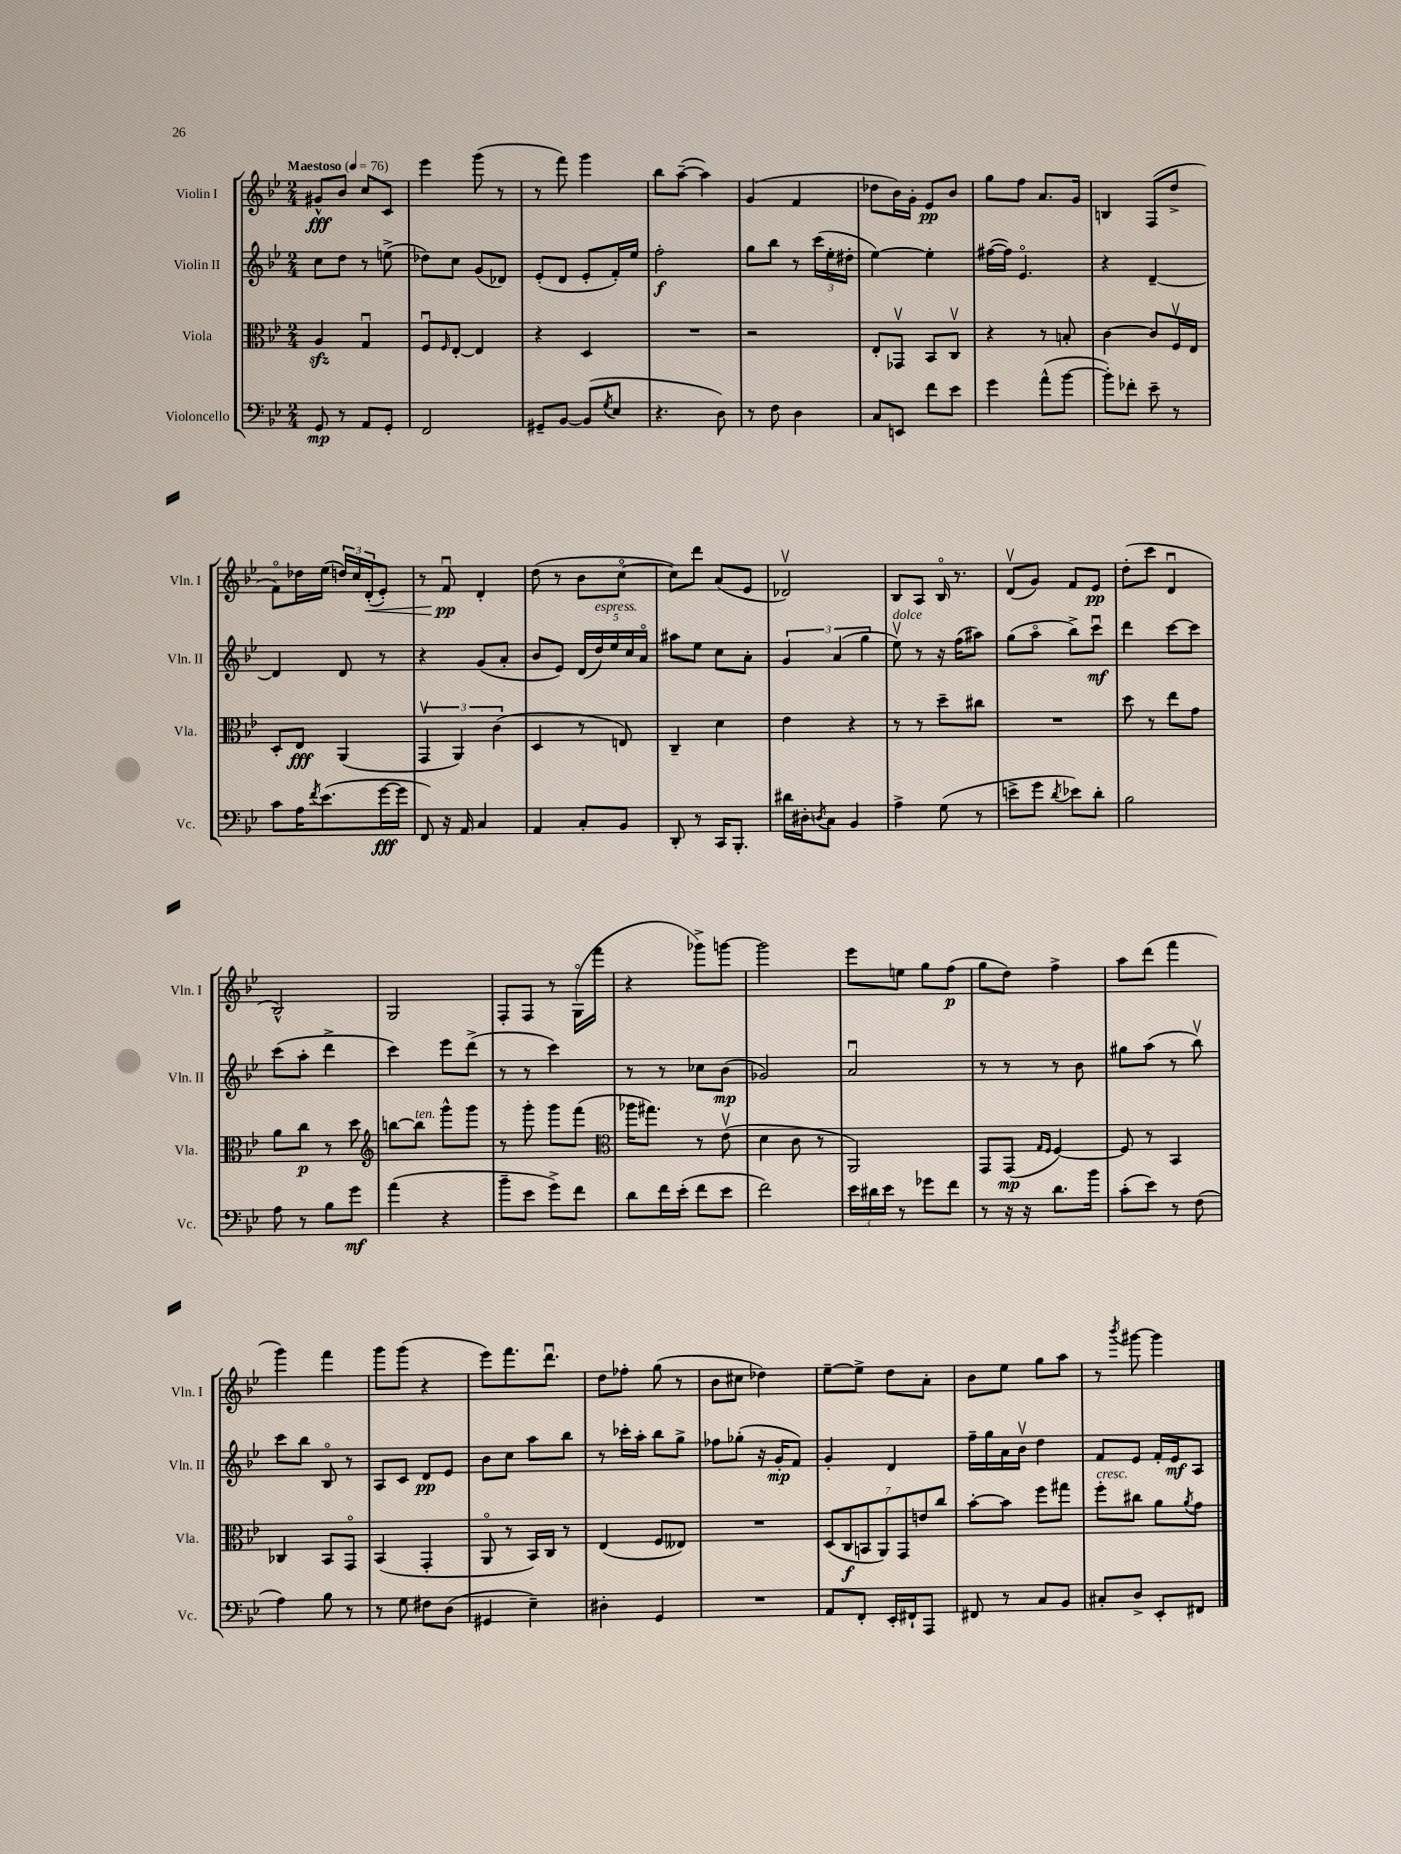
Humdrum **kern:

**kern	**kern	**kern	**kern
*staff4	*staff3	*staff2	*staff1
*clefF4	*clefC3	*clefG2	*clefG2
*k[b-e-]	*k[b-e-]	*k[b-e-]	*k[b-e-]
*M2/4	*M2/4	*M2/4	*M2/4
*MM76	*MM76	*MM76	*MM76
8GG	4A	8cc	8g#^^
8r	.	8dd	8b-
8AA	4Gu	8r	8cc
8GG'	.	(8ee^	8c
=	=	=	=
2FF	8Fu	8dd-)	4eee-
.	16qqF	.	.
.	[8E-'	8cc	.
.	4E-]	(8g	(8ggg
.	.	8d-)	8r
=	=	=	=
8GG#~	4r	(8e-'	8r
[8BB-	.	8d	8fff)
(8BB-]	4D	8e-'	4ggg
8qG	.	.	.
8E-	.	16f')	.
.	.	16ee-	.
=	=	=	=
4.r	2r	2ff'	8bb-
.	.	.	([8aa~
.	.	.	4aa])
8D)	.	.	.
=	=	=	=
8r	2r	8gg	(4g
8F	.	8bb-	.
4D	.	8r	4f
.	.	(24ccc	.
.	.	24ee-'	.
.	.	24dd#'	.
=	=	=	=
8C	8E-'	[4ee-)	8dd-
8EE	8GG-v	.	16b-)
.	.	.	16g'
8f	8BB-	4ee-']	8e-
8e-	8Cv	.	8b-
=	=	=	=
4g	4r	([16ff#	8gg
.	.	16ff#])	.
.	.	4.e-o	8ff
(8a^^	8r	.	8.a
[8b-	8B'	.	.
.	.	.	16g
=	=	=	=
8b-'])	[4c	4r	4B
8f-'	.	.	.
8e-~	8c]	[4d~	(8F
8r	16Fv	.	8dd^
.	16E-	.	.
=	=	=	=
8c	8D'	4d]	8fo)
16A	8E-	.	16dd-
8qf	.	.	.
(8.e-	.	.	(16ee-
.	(4AA	8d	24dd)
.	.	.	24cc
.	.	.	(24d'
[16g	.	8r	8e-')
16g]	.	.	.
=	=	=	=
8FF)	6GGv	4r	8r
16r	.	.	8fu
.	6AA)	.	.
16AA	.	.	.
4C	.	(8g	4d'
.	(6c	.	.
.	.	8a'	.
=	=	=	=
4AA	4D	8b-	(8dd
.	.	8e-)	8r
8C'	8r	(20d	8b-
.	.	20dd)	.
.	.	20ee-	.
8BB-	8E)	.	[8cco
.	.	20cc	.
.	.	20ao	.
=	=	=	=
8DD'	4C~	8aa#	8cc])
8r	.	8ee-	8ddd
16CC	4d	8cc	(8a
8.BBB-'	.	.	.
.	.	8a'	8e-
=	=	=	=
16d#	4e-	6g	2d-v)
16D#'	.	.	.
8qD	.	.	.
8C	.	.	.
.	.	(6a	.
4BB-	4r	.	.
.	.	6gg	.
=	=	=	=
4A^	8r	8ee-v)	8B-
.	8r	8r	8A
(8G	8dd~	16r	16B-o
.	.	(16ff	8.r
8r	8cc#	8aa#)	.
=	=	=	=
8e^	2r	(8gg	(8dv
8g	.	8aao	8g)
8qd	.	.	.
8e-)	.	8bb-^)	8f
8d'	.	8cccu	8e-
=	=	=	=
2B-	8dd	4ddd	(8dd'
.	8r	.	8ccc
.	8ee-	[8ccc	4du
.	8g	8ccc]	.
=	=	=	=
8A	8a	(8ccc	2B-^^)
8r	8cc	8aa'	.
8B-	8r	4ddd^	.
8g	8dd	.	.
=	=	=	=
*	*clefG2	*	*
(4a	[8bb	4ccc)	2G
.	8bb]	.	.
4r	8ggg^^	8eee-	.
.	8ggg	(8ddd^	.
=	=	=	=
8b-~	8r	8r	8F'
8e-	8ggg'	8r	8F
8g^)	8ggg	4ccc)	8r
8f	(8fff	.	(16Go
.	.	.	16fff
=	=	=	=
*	*clefC3	*	*
8d	16aa-	8r	4r
.	8.gg#)	.	.
16f	.	8r	.
(16e-'	.	.	.
8f	8r	8cc-	8ggg-^)
8e-	(8e-v	(8b-	[8ggg
=	=	=	=
2f)	4d	2g-)	2ggg]
.	8c	.	.
.	8r	.	.
=	=	=	=
24e-	2AA)	2au	8eee-
24d#	.	.	.
24e-	.	.	.
8r	.	.	8ee
8g-	.	.	8gg
8f	.	.	(8ff
=	=	=	=
8r	8GG	8r	8gg
16r	(8GG	8r	8dd)
16r	.	.	.
.	16qqG	.	.
.	16qqF	.	.
8.d	[4F)	8r	4ff^
.	.	8b-	.
16b-	.	.	.
=	=	=	=
(8c'	8F]	8gg#	8aa
8e-)	8r	(8aa	(8ddd
8r	4BB-	8r	4fff
(8F	.	8bb-v)	.
=	=	=	=
4A)	4C-	8ccc	4ggg)
.	.	8bb-	.
8B-	8BB-	8B-o	4fff
8r	8GGo	8r	.
=	=	=	=
8r	(4BB-	8A	8ggg
8G	.	8c	(8ggg
8F#	4GG'	8d	4r
(8D	.	8e-	.
=	=	=	=
4GG#	8AAo	8b-	8eee-)
.	8r	8cc	8.fff
4E-~)	16BB-)	8aa	.
.	16C	.	8.dddu
.	8r	8bb-	.
=	=	=	=
4D#'	(4E-	8r	8dd
.	.	16ccc-'	8ff-'
.	.	16aa'	.
4GG	8F	8bb-	(8gg
.	8E--)	8gg^	8r
=	=	=	=
2r	2r	8ff-	8b-
.	.	(8gg-'	8cc#
.	.	16r	4dd-)
.	.	16g'	.
.	.	8f)	.
=	=	=	=
8AA	(14D	4g'	[8ee-~
.	14C	.	.
8FF'	.	.	8ee-^]
.	14BB	.	.
.	14AA)	.	.
16EE-'	.	4d	8dd
.	14GG	.	.
16FF#`	.	.	.
.	14e	.	.
8AAA	.	.	8a'
.	14cc	.	.
=	=	=	=
8FF#	[8b-'	16ff~	8b-
.	.	16gg	.
8r	8b-]	16a	8ee-
.	.	16b-v	.
8C	8ff	4dd	8gg
8BB-	8gg#	.	8aa
=	=	=	=
8C#'	8ff'	8f	8r
.	.	.	8qbbb-
8D^	8cc#	8e-	[8ggg#
8EE-'	8a	16f'	4ggg#]
.	.	16e-	.
.	8qa	.	.
8FF#	8g	8A	.
==	==	==	==
*-	*-	*-	*-
